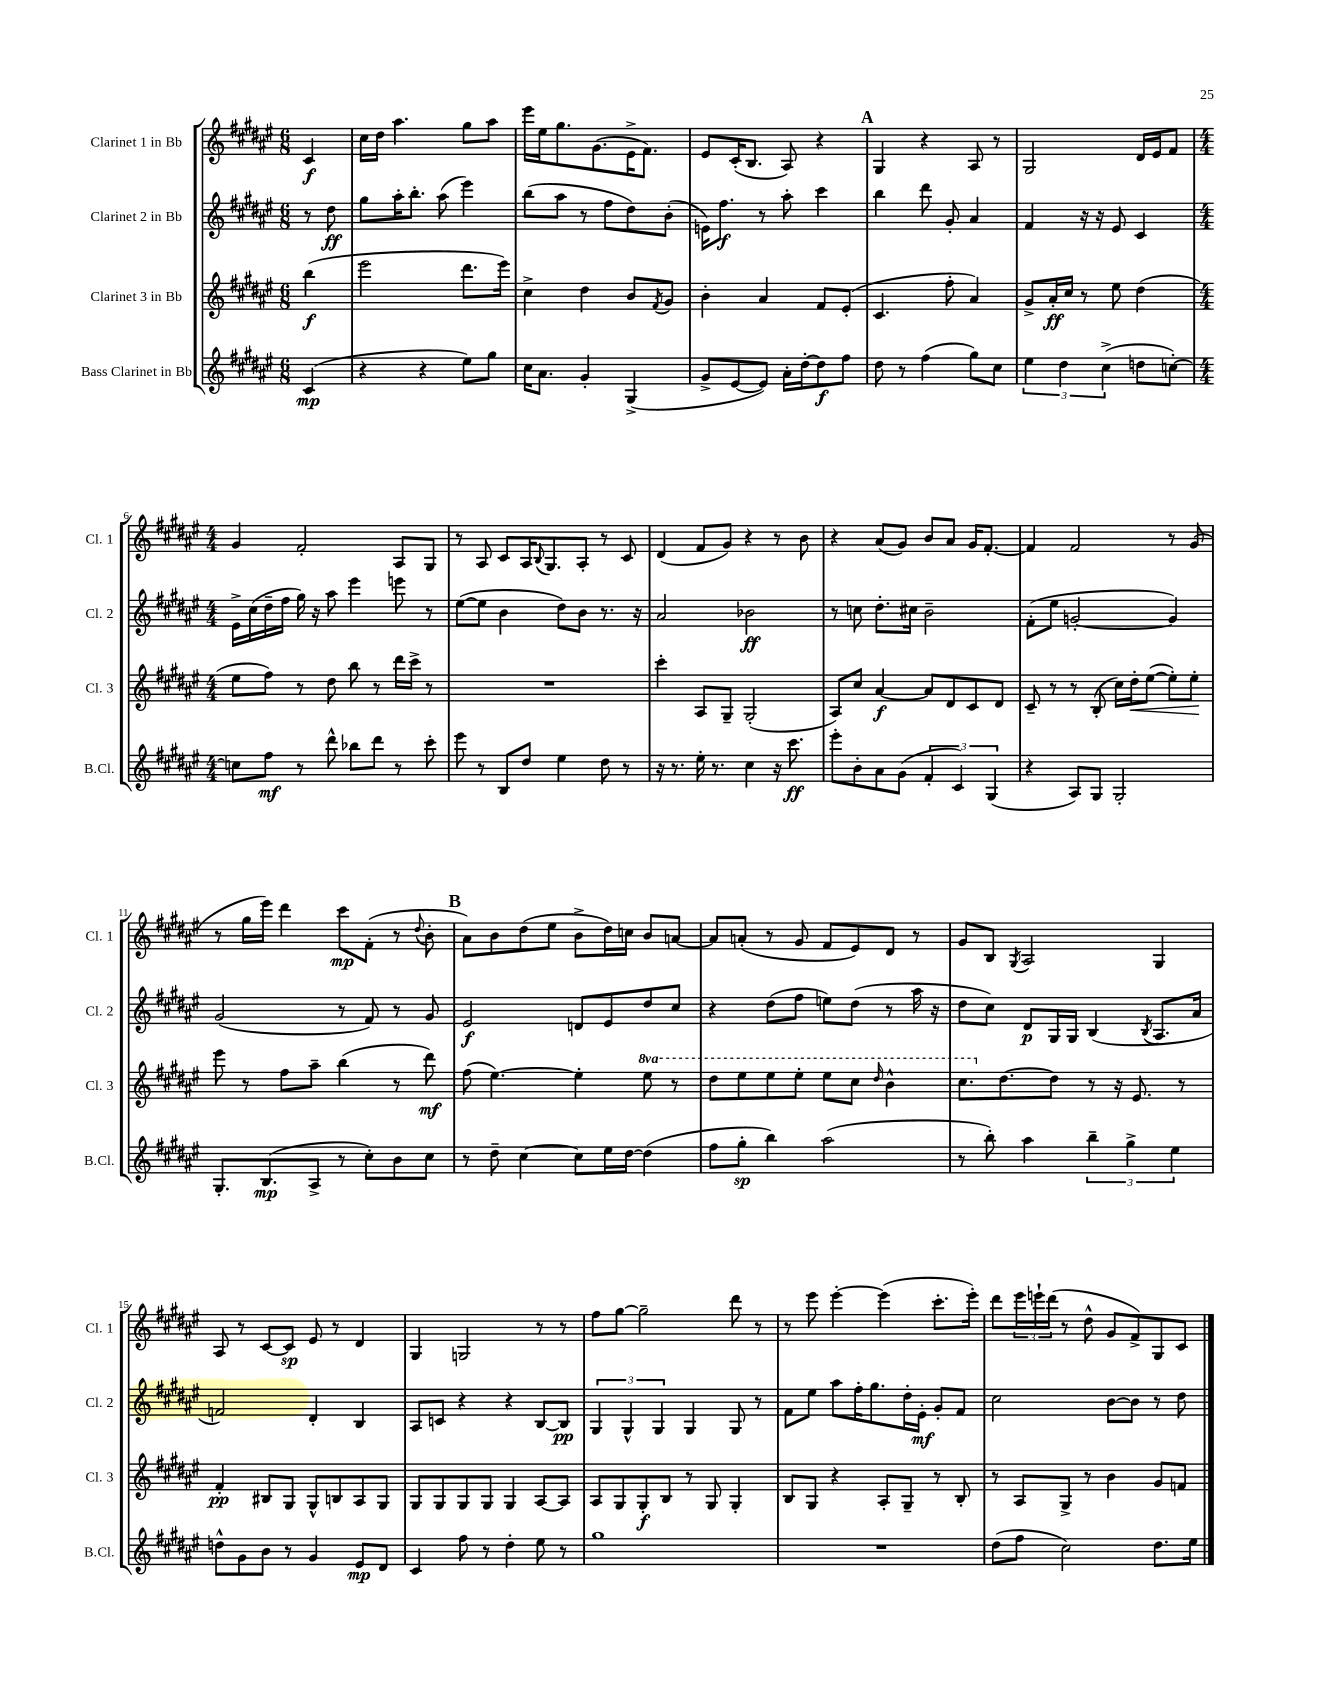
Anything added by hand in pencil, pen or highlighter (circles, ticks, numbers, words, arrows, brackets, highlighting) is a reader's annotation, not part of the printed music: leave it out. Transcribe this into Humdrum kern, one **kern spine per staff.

**kern	**dynam	**kern	**dynam	**kern	**dynam	**kern	**dynam
*part4	*part4	*part3	*part3	*part2	*part2	*part1	*part1
*staff4	*staff4	*staff3	*staff3	*staff2	*staff2	*staff1	*staff1
*I"Bass Clarinet in Bb	*	*I"Clarinet 3 in Bb	*	*I"Clarinet 2 in Bb	*	*I"Clarinet 1 in Bb	*
*I'B.Cl.	*	*I'Cl. 3	*	*I'Cl. 2	*	*I'Cl. 1	*
*clefG2	*	*clefG2	*	*clefG2	*	*clefG2	*
*k[f#c#g#d#a#e#]	*	*k[f#c#g#d#a#e#]	*	*k[f#c#g#d#a#e#]	*	*k[f#c#g#d#a#e#]	*
*M6/8	*	*M6/8	*	*M6/8	*	*M6/8	*
=	=	=	=	=	=	=	=
(4c#/	mp	(4bb\	f	8r	.	4c#/	f
.	.	.	.	8dd#\	ff	.	.
=1	=1	=1	=1	=1	=1	=1	=1
4r	.	2eee#\	.	8gg#\L	.	16cc#\LL	.
.	.	.	.	.	.	16dd#\JJ	.
.	.	.	.	16aa#'\K	.	4.aa#\	.
.	.	.	.	8.bb'\J	.	.	.
4r	.	.	.	.	.	.	.
.	.	.	.	(8aa#\	.	.	.
8ee#\L)	.	8.ddd#\L	.	4eee#\)	.	8gg#\L	.
8gg#\J	.	.	.	.	.	8aa#\J	.
.	.	16eee#\Jk)	.	.	.	.	.
=2	=2	=2	=2	=2	=2	=2	=2
16cc#\KL	.	4cc#^\	.	(8bb\L	.	16eee#\LL	.
8.a#\J	.	.	.	.	.	16ee#\J	.
.	.	.	.	8aa#\J	.	8.gg#\	.
4g#'/	.	4dd#\	.	8r	.	.	.
.	.	.	.	.	.	(8.g#\	.
.	.	.	.	8ff#\L	.	.	.
(4G#^/	.	8b/L	.	8dd#\)	.	16e#^\K	.
.	.	.	.	.	.	8.f#\J)	.
.	.	8qf#/	.	.	.	.	.
.	.	8g#/J	.	(8b'\J	.	.	.
=3	=3	=3	=3	=3	=3	=3	=3
8g#^/L	.	4b'\	.	16en\KL)	.	8e#/L	.
.	.	.	.	8.ff#\J	f	.	.
[8e#/	.	.	.	.	.	(16c#'/K	.
.	.	.	.	.	.	8.B/J	.
8e#/J])	.	4a#/	.	8r	.	.	.
16a#'\LL	.	.	.	8aa#'\	.	8A#/)	.
[16dd#'\J	.	.	.	.	.	.	.
8dd#\]	f	8f#/L	.	4ccc#\	.	4r	.
8ff#\J	.	(8e#'/J	.	.	.	.	.
!!LO:REH:place=s1:t=A
=4	=4	=4	=4	=4	=4	=4	=4
8dd#\	.	4.c#/	.	4bb\	.	4G#/	.
8r	.	.	.	.	.	.	.
(4ff#\	.	.	.	8ddd#\	.	4r	.
.	.	8ff#'\	.	8g#'/	.	.	.
8gg#\L)	.	4a#/)	.	4a#/	.	8A#/	.
8cc#\J	.	.	.	.	.	8r	.
=5	=5	=5	=5	=5	=5	=5	=5
6ee#\	.	8g#^/L	.	4f#/	.	2G#/	.
.	.	16a#'/L	ff	.	.	.	.
6dd#\	.	.	.	.	.	.	.
.	.	16cc#/JJ	.	.	.	.	.
.	.	8r	.	16r	.	.	.
.	.	.	.	16r	.	.	.
(6cc#^\	.	.	.	.	.	.	.
.	.	8ee#\	.	8e#/	.	.	.
8ddn\L	.	(4dd#\	.	4c#/	.	16d#/LL	.
.	.	.	.	.	.	16e#/J	.
[8ccn'\J)	.	.	.	.	.	8f#/J	.
!!LO:LB:g=z
=6	=6	=6	=6	=6	=6	=6	=6
*M4/4	*	*M4/4	*	*M4/4	*	*M4/4	*
8ccn\L]	.	8ee#\L	.	16e#^\LL	.	4g#/	.
.	.	.	.	(16cc#\	.	.	.
8ff#\J	mf	8ff#\J)	.	16dd#~\	.	.	.
.	.	.	.	16ff#\JJ	.	.	.
8r	.	8r	.	16gg#\)	.	2f#'/	.
.	.	.	.	16r	.	.	.
8ddd#^^\	.	8dd#\	.	8aa#\	.	.	.
8bb-X\L	.	8bb\	.	4eee#\	.	.	.
8ddd#\J	.	8r	.	.	.	.	.
8r	.	16ddd#\LL	.	8eeen\	.	8A#/L	.
.	.	16ccc#^\JJ	.	.	.	.	.
8ccc#'\	.	8r	.	8r	.	8G#/J	.
=7	=7	=7	=7	=7	=7	=7	=7
8eee#\	.	1r	.	([8ee#\L	.	8r	.
8r	.	.	.	8ee#\J]	.	8A#/	.
8B/L	.	.	.	4b\	.	8c#/L	.
8dd#/J	.	.	.	.	.	16A#/K	.
.	.	.	.	.	.	8qqB/	.
.	.	.	.	.	.	8.G#/	.
4ee#\	.	.	.	8dd#\L)	.	.	.
.	.	.	.	8b\J	.	8A#'/J	.
8dd#\	.	.	.	8.r	.	8r	.
8r	.	.	.	.	.	8c#/	.
.	.	.	.	16r	.	.	.
=8	=8	=8	=8	=8	=8	=8	=8
16r	.	4ccc#'\	.	2a#/	.	(4d#/	.
8.r	.	.	.	.	.	.	.
16ee#'\	.	8A#/L	.	.	.	8f#/L	.
8.r	.	.	.	.	.	.	.
.	.	8G#~/J	.	.	.	8g#/J)	.
4cc#\	.	(2G#'/	.	2b-X\	ff	4r	.
16r	.	.	.	.	.	8r	.
8.ccc#\	ff	.	.	.	.	.	.
.	.	.	.	.	.	8b\	.
=9	=9	=9	=9	=9	=9	=9	=9
8eee#'\L	.	8A#/L)	.	8r	.	4r	.
8b'\	.	8cc#/J	.	8ccn\	.	.	.
8a#\	.	[4a#/	f	8.dd#'\L	.	(8a#/L	.
(8g#\J	.	.	.	.	.	8g#/J)	.
.	.	.	.	16cc#X\Jk	.	.	.
6f#'/	.	8a#/L]	.	2b~\	.	8b/L	.
.	.	8d#/	.	.	.	8a#/J	.
6c#/)	.	.	.	.	.	.	.
.	.	8c#/	.	.	.	16g#/KL	.
.	.	.	.	.	.	[8.f#'/J	.
(6G#/	.	.	.	.	.	.	.
.	.	8d#/J	.	.	.	.	.
=10	=10	=10	=10	=10	=10	=10	=10
4r	.	8c#~/	.	(8f#'\L	.	4f#/]	.
.	.	8r	.	8ee#\J	.	.	.
8A#/L)	.	8r	.	[2gn'/	.	2f#/	.
8G#/J	.	(8B'/	.	.	.	.	.
2G#'/	.	16cc#\LL)	.	.	.	.	.
!	!	!	!LO:HP:b	!	!	!	!
.	.	16dd#'\J	<	.	.	.	.
.	.	([8ee#\J	.	.	.	.	.
.	.	8ee#'\L])	.	4g/])	.	8r	.
.	.	8ee#'\J	.	.	.	(8g#/	.
.	.	.	[	.	.	.	.
!!LO:LB:g=z
=11	=11	=11	=11	=11	=11	=11	=11
8.G#'/L	.	8eee#\	.	(2g#/	.	8r	.
.	.	8r	.	.	.	16gg#\LL	.
(8.B/	mp	.	.	.	.	16eee#\JJ)	.
.	.	8ff#\L	.	.	.	4ddd#\	.
8A#^/J	.	8aa#~\J	.	.	.	.	.
8r	.	(4bb\	.	8r	.	8ccc#\L	mp
8cc#'\L)	.	.	.	8f#/)	.	(8f#'\J	.
8b\	.	8r	.	8r	.	8r	.
.	.	.	.	.	.	8qqdd#/	.
8cc#\J	.	8ddd#\)	mf	8g#/	.	8b'\	.
!!LO:REH:place=s1:t=B
=12	=12	=12	=12	=12	=12	=12	=12
8r	.	(8ff#\	.	2e#/	f	8a#\L)	.
8dd#~\	.	[4.ee#\)	.	.	.	8b\	.
[4cc#\	.	.	.	.	.	(8dd#\	.
.	.	.	.	.	.	8ee#\J	.
8cc#\L]	.	4ee#'\]	.	8dn/L	.	8b^\L	.
16ee#\L	.	.	.	8e#/	.	16dd#\L)	.
[16dd#\JJ	.	.	.	.	.	16ccn\JJ	.
*	*	*8va	*	*	*	*	*
(4dd#\]	.	8eee#\	.	8dd#/	.	8b/L	.
.	.	8r	.	8cc#/J	.	[8an/J	.
=13	=13	=13	=13	=13	=13	=13	=13
8ff#\L	.	8ddd#\L	.	4r	.	8a/L]	.
8gg#'\J	sp	8eee#\	.	.	.	(8an'/J	.
4bb\)	.	8eee#\	.	(8dd#\L	.	8r	.
.	.	8eee#'\J	.	8ff#\J	.	8g#/	.
(2aa#\	.	8eee#\L	.	8een\L)	.	8f#/L	.
.	.	8ccc#\J	.	(8dd#\J	.	8e#/)	.
.	.	16qqddd#/	.	.	.	.	.
.	.	4bb^^\	.	8r	.	8d#/J	.
.	.	.	.	16aa#\	.	8r	.
.	.	.	.	16r	.	.	.
=14	=14	=14	=14	=14	=14	=14	=14
8r	.	8.ccc#\L	.	8dd#\L	.	8g#/L	.
8bb'\)	.	.	.	8cc#\J)	.	8B/J	.
*	*	*X8va	*	*	*	*	*
.	.	[8.dd#\	.	.	.	.	.
.	.	.	.	.	.	8qG#/	.
4aa#\	.	.	.	8d#/L	p	2A#/	.
.	.	8dd#\J]	.	16G#/L	.	.	.
.	.	.	.	16G#/JJ	.	.	.
6bb~\	.	8r	.	(4B/	.	.	.
.	.	16r	.	.	.	.	.
6gg#^\	.	.	.	.	.	.	.
.	.	8.e#/	.	.	.	.	.
.	.	.	.	8qB/	.	.	.
.	.	.	.	8.A#/L	.	4G#/	.
6ee#\	.	.	.	.	.	.	.
.	.	8r	.	.	.	.	.
.	.	.	.	16a#/Jk	.	.	.
!!LO:LB:g=z
=15	=15	=15	=15	=15	=15	=15	=15
8ddn^^\L	.	4f#'/	pp	2fn/)	.	8A#/	.
8g#\	.	.	.	.	.	8r	.
8b\J	.	8B#X/L	.	.	.	[8c#/L	.
8r	.	8G#/J	.	.	.	8c#/J]	sp
4g#/	.	8G#^^/L	.	4d#'/	.	8e#/	.
.	.	8Bn/	.	.	.	8r	.
8e#/L	mp	8A#/	.	4B/	.	4d#/	.
8d#/J	.	8G#/J	.	.	.	.	.
=16	=16	=16	=16	=16	=16	=16	=16
4c#/	.	8G#/L	.	8A#/L	.	4G#/	.
.	.	8G#/	.	8cn/J	.	.	.
8ff#\	.	8G#/	.	4r	.	2Gn/	.
8r	.	8G#/J	.	.	.	.	.
4dd#'\	.	4G#/	.	4r	.	.	.
8ee#\	.	[8A#/L	.	[8B/L	.	8r	.
8r	.	8A#/J]	.	8B/J]	pp	8r	.
=17	=17	=17	=17	=17	=17	=17	=17
1gg#	.	8A#/L	.	6G#/	.	8ff#\L	.
.	.	8G#/	.	.	.	[8gg#\J	.
.	.	.	.	6G#^^/	.	.	.
.	.	8G#'/	f	.	.	2gg#~\]	.
.	.	.	.	6G#/	.	.	.
.	.	8B/J	.	.	.	.	.
.	.	8r	.	4G#/	.	.	.
.	.	8G#/	.	.	.	.	.
.	.	4G#'/	.	8G#/	.	8ddd#\	.
.	.	.	.	8r	.	8r	.
=18	=18	=18	=18	=18	=18	=18	=18
1r	.	8B/L	.	8f#\L	.	8r	.
.	.	8G#/J	.	8ee#\J	.	8eee#\	.
.	.	4r	.	8aa#\L	.	[4eee#'\	.
.	.	.	.	16ff#'\K	.	.	.
.	.	.	.	8.gg#\	.	.	.
.	.	8A#'/L	.	.	.	(4eee#\]	.
.	.	8G#~/J	.	16dd#'\L	.	.	.
.	.	.	.	16e#'\JJ	mf	.	.
.	.	8r	.	8g#'/L	.	8.ccc#'\L	.
.	.	8B'/	.	8f#/J	.	.	.
.	.	.	.	.	.	16eee#'\Jk)	.
=19	=19	=19	=19	=19	=19	=19	=19
(8dd#\L	.	8r	.	2cc#\	.	8ddd#\L	.
8ff#\J	.	8A#/L	.	.	.	24eee#\L	.
.	.	.	.	.	.	24eeen`\	.
.	.	.	.	.	.	(24ddd#\JJ	.
2cc#\)	.	8G#^/J	.	.	.	8r	.
.	.	8r	.	.	.	8dd#^^\	.
.	.	4b\	.	[8b\L	.	8g#/L	.
.	.	.	.	8b\J]	.	8f#^/)	.
8.dd#\L	.	8g#/L	.	8r	.	8G#/	.
.	.	8fn/J	.	8dd#\	.	8c#/J	.
16ee#\Jk	.	.	.	.	.	.	.
==	==	==	==	==	==	==	==
*-	*-	*-	*-	*-	*-	*-	*-
